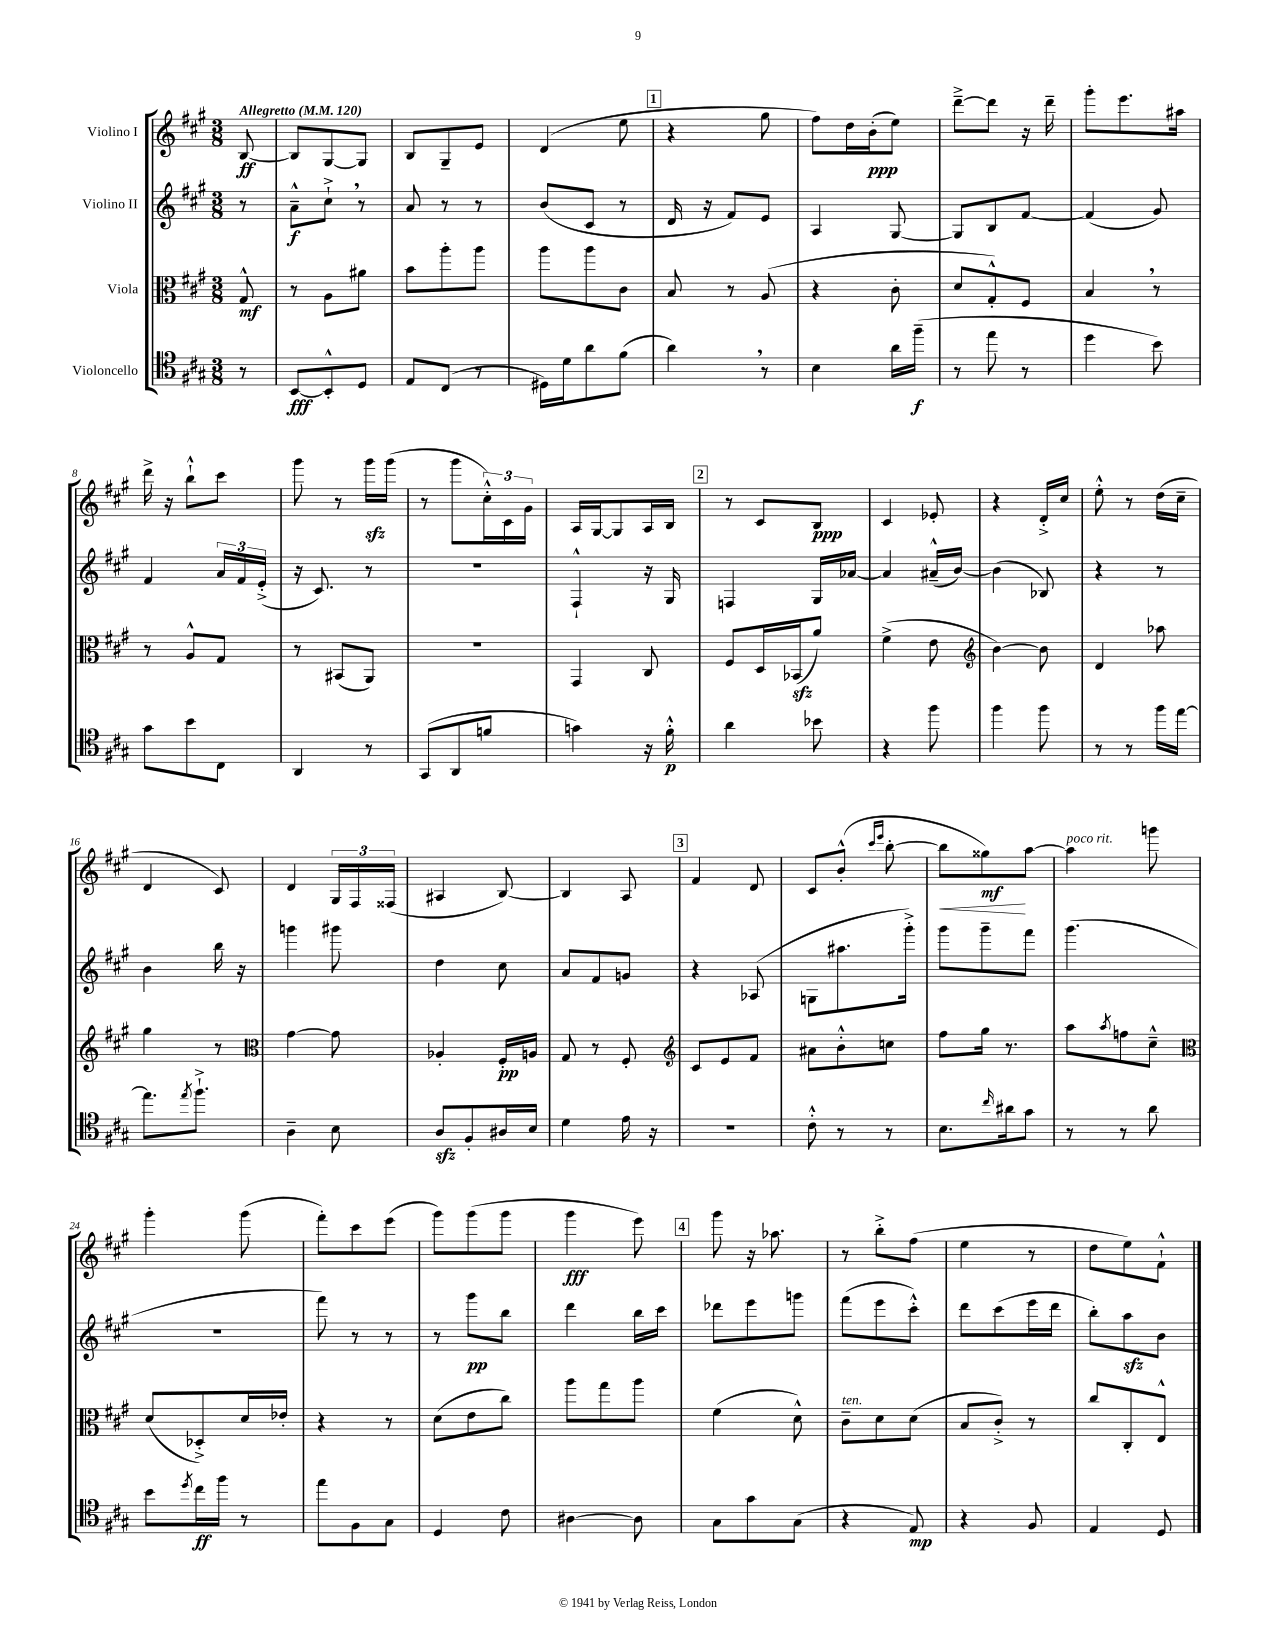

**kern	**dynam	**kern	**dynam	**kern	**dynam	**kern	**dynam
*part4	*part4	*part3	*part3	*part2	*part2	*part1	*part1
*staff4	*staff4	*staff3	*staff3	*staff2	*staff2	*staff1	*staff1
*I"Violoncello	*	*I"Viola	*	*I"Violino II	*	*I"Violino I	*
*clefC4	*	*clefC3	*	*clefG2	*	*clefG2	*
*k[f#c#g#]	*	*k[f#c#g#]	*	*k[f#c#g#]	*	*k[f#c#g#]	*
*M3/8	*	*M3/8	*	*M3/8	*	*M3/8	*
*MM120	*	*MM120	*	*MM120	*	*MM120	*
=	=	=	=	=	=	=	=
!	!	!	!	!	!	!LO:TX:a:B:t=Allegretto	!
8r	.	8G#^^/	mf	8r	.	[8B/	ff
=1	=1	=1	=1	=1	=1	=1	=1
[8BB/L	fff	8r	.	8a~^^\L	f	8B/L]	.
8BB'^^/]	.	8A\L	.	8cc#`^,\J	.	[8G#/	.
8D/J	.	8a#X\J	.	8r	.	8G#/J]	.
=2	=2	=2	=2	=2	=2	=2	=2
8E/L	.	8b\L	.	8a/	.	8B/L	.
(8C#/J	.	8aa'\	.	8r	.	8G#~/	.
8r	.	8aa\J	.	8r	.	8e/J	.
=3	=3	=3	=3	=3	=3	=3	=3
16D#X\LL)	.	8aa\L	.	(8b/L	.	(4d/	.
16d\J	.	.	.	.	.	.	.
8a\	.	8aa\	.	8c#/J	.	.	.
(8f#\J	.	8c#\J	.	8r	.	8ee\	.
!!LO:REH:place=s1:t=1
=4	=4	=4	=4	=4	=4	=4	=4
4a,\)	.	8B/	.	16d/	.	4r	.
.	.	.	.	16r	.	.	.
.	.	8r	.	8f#/L)	.	.	.
8r	.	(8A/	.	8e/J	.	8gg#\	.
=5	=5	=5	=5	=5	=5	=5	=5
4B\	.	4r	.	4A/	.	8ff#\L)	.
.	.	.	.	.	.	16dd\L	.
.	.	.	.	.	.	(16b'\J	ppp
16a\LL	.	8c#'\	.	[8G#/	.	8ee\J)	.
(16ff#~\JJ	f	.	.	.	.	.	.
=6	=6	=6	=6	=6	=6	=6	=6
8r	.	8d/L	.	8G#/L]	.	[8ddd~^\L	.
8ee\	.	8G#'^^/)	.	8B/	.	8ddd\J]	.
8r	.	8F#/J	.	[8f#/J	.	16r	.
.	.	.	.	.	.	16ddd~\	.
=7	=7	=7	=7	=7	=7	=7	=7
4dd\	.	4B,/	.	(4f#/]	.	8ggg#'\L	.
.	.	.	.	.	.	8.eee\	.
8b\)	.	8r	.	8g#/)	.	.	.
.	.	.	.	.	.	16aa#X\Jk	.
!!LO:LB:g=z
=8	=8	=8	=8	=8	=8	=8	=8
8g#\L	.	8r	.	4f#/	.	16ddd^\	.
.	.	.	.	.	.	16r	.
8b\	.	8A^^/L	.	.	.	8bb`^^\L	.
8C#\J	.	8G#/J	.	24a/LL	.	8ccc#\J	.
.	.	.	.	24f#/	.	.	.
.	.	.	.	(24e'^/JJ	.	.	.
=9	=9	=9	=9	=9	=9	=9	=9
4AA/	.	8r	.	16r	.	8ggg#\	.
.	.	.	.	8.c#/)	.	.	.
.	.	(8BB#X/L	.	.	.	8r	.
8r	.	8AA/J)	.	8r	.	16ggg#zz\LL	.
.	.	.	.	.	.	(16ggg#\JJ	.
=10	=10	=10	=10	=10	=10	=10	=10
(8GG#/L	.	4.r	.	4.r	.	8r	.
8AA/	.	.	.	.	.	8ggg#\L	.
8fn/J	.	.	.	.	.	24cc#'^^\L)	.
.	.	.	.	.	.	24c#\	.
.	.	.	.	.	.	24g#\JJ	.
=11	=11	=11	=11	=11	=11	=11	=11
4gn\)	.	4GG#/	.	4F#`^^/	.	16A/LL	.
.	.	.	.	.	.	[16G#/J	.
.	.	.	.	.	.	8G#/]	.
16r	.	8C#/	.	16r	.	16A/L	.
16f#'^^\	p	.	.	16G#/	.	16B/JJ	.
!!LO:REH:place=s1:t=2
=12	=12	=12	=12	=12	=12	=12	=12
4a\	.	8F#/L	.	4Fn/	.	8r	.
.	.	16D/L	.	.	.	8c#/L	.
.	.	(16BB-Xzz/J	.	.	.	.	.
8b-X\	.	8a/J)	.	16G#/LL	.	8B/J	ppp
.	.	.	.	[16a-X/JJ	.	.	.
=13	=13	=13	=13	=13	=13	=13	=13
4r	.	(4f#^\	.	4a-/]	.	4c#/	.
8ff#\	.	8e\	.	(16a#X~^^/LL	.	8e-X'/	.
.	.	.	.	[16b/JJ)	.	.	.
=14	=14	=14	=14	=14	=14	=14	=14
*	*	*clefG2	*	*	*	*	*
4ff#\	.	[4b\)	.	(4b\]	.	4r	.
8ff#\	.	8b\]	.	8B-X/)	.	16d'^/LL	.
.	.	.	.	.	.	16cc#/JJ	.
=15	=15	=15	=15	=15	=15	=15	=15
8r	.	4d/	.	4r	.	8ee'^^\	.
8r	.	.	.	.	.	8r	.
16ff#\LL	.	8aa-X\	.	8r	.	(16dd\LL	.
[16ee\JJ	.	.	.	.	.	16cc#~\JJ	.
!!LO:LB:g=z
=16	=16	=16	=16	=16	=16	=16	=16
8.ee\L]	.	4gg#\	.	4b\	.	4d/	.
8qee/	.	.	.	.	.	.	.
8.ff#`^\J	.	.	.	.	.	.	.
.	.	8r	.	16bb\	.	8c#/)	.
.	.	.	.	16r	.	.	.
=17	=17	=17	=17	=17	=17	=17	=17
*	*	*clefC3	*	*	*	*	*
4A~\	.	[4g#\	.	4gggn\	.	4d/	.
8B\	.	8g#\]	.	8ggg#X\	.	24G#/LL	.
.	.	.	.	.	.	24F#/	.
.	.	.	.	.	.	(24F##X/JJ	.
=18	=18	=18	=18	=18	=18	=18	=18
8Azz/L	.	4A-X'/	.	4dd\	.	4A#X/	.
8F#'/	.	.	.	.	.	.	.
16A#X/L	.	16F#'/LL	pp	8cc#\	.	[8B/)	.
16B/JJ	.	16An/JJ	.	.	.	.	.
=19	=19	=19	=19	=19	=19	=19	=19
4d\	.	8G#/	.	8a/L	.	4B/]	.
.	.	8r	.	8f#/	.	.	.
16e\	.	8F#'/	.	8gn/J	.	8A/	.
16r	.	.	.	.	.	.	.
!!LO:REH:place=s1:t=3
=20	=20	=20	=20	=20	=20	=20	=20
*	*	*clefG2	*	*	*	*	*
4.r	.	8c#/L	.	4r	.	4f#/	.
.	.	8e/	.	.	.	.	.
.	.	8f#/J	.	(8A-X/	.	8d/	.
=21	=21	=21	=21	=21	=21	=21	=21
8c#'^^\	.	8a#X\L	.	8Gn\L	.	8c#/L	.
8r	.	8b'^^\	.	8.aa#X\	.	(8b'^^/J	.
.	.	.	.	.	.	16qqccc#/LL	.
.	.	.	.	.	.	16qqeee/JJ	.
8r	.	8ccn\J	.	.	.	[8bb'\	.
.	.	.	.	16ggg#'^\Jk)	.	.	.
=22	=22	=22	=22	=22	=22	=22	=22
!	!	!	!	!	!	!	!LO:HP:b
8.B\L	.	8ff#\L	.	8ggg#\L	.	8bb\L]	<
.	.	16gg#\Jk	.	8ggg#~\	.	8gg##X\)	mf
16qqcc#/	.	.	.	.	.	.	.
16a#X\k	.	8.r	.	.	.	.	.
8g#\J	.	.	.	8fff#\J	.	[8aa\J	[
=23	=23	=23	=23	=23	=23	=23	=23
!	!	!	!	!	!	!LO:TX:a:i:t=poco rit.	!
8r	.	8aa\L	.	(4.ggg#\	.	4aa\]	.
.	.	8qaa/	.	.	.	.	.
8r	.	8ffn\	.	.	.	.	.
8a\	.	8cc#~^^\J	.	.	.	8gggn\	.
!!LO:LB:g=z
=24	=24	=24	=24	=24	=24	=24	=24
*	*	*clefC3	*	*	*	*	*
8b\L	.	(8d/L	.	4.r	.	4ggg#'\	.
8qdd/	.	.	.	.	.	.	.
16cc#\L	ff	8D-X'^/)	.	.	.	.	.
16ff#\JJ	.	.	.	.	.	.	.
8r	.	16d/L	.	.	.	(8ggg#\	.
.	.	16e-X'/JJ	.	.	.	.	.
=25	=25	=25	=25	=25	=25	=25	=25
8ee\L	.	4r	.	8fff#\)	.	8fff#'\L)	.
8F#\	.	.	.	8r	.	8ccc#\	.
8G#\J	.	8r	.	8r	.	(8eee\J	.
=26	=26	=26	=26	=26	=26	=26	=26
4D/	.	(8d\L	.	8r	.	8ggg#\L)	.
.	.	8e\	.	8ggg#\L	pp	(8ggg#\	.
8c#\	.	8cc#\J)	.	8bb\J	.	8ggg#\J	.
=27	=27	=27	=27	=27	=27	=27	=27
[4A#X\	.	8aa\L	.	4ddd\	.	4ggg#\	fff
.	.	8gg#\	.	.	.	.	.
8A#\]	.	8aa\J	.	16bb\LL	.	8eee\)	.
.	.	.	.	16ccc#\JJ	.	.	.
!!LO:REH:place=s1:t=4
=28	=28	=28	=28	=28	=28	=28	=28
8G#\L	.	(4f#\	.	8ddd-X\L	.	8ggg#\	.
8g#\	.	.	.	8eee\	.	16r	.
.	.	.	.	.	.	8.aa-X\	.
(8G#\J	.	8d^^\)	.	8gggn\J	.	.	.
=29	=29	=29	=29	=29	=29	=29	=29
!	!	!LO:TX:a:i:t=ten.	!	!	!	!	!
4r	.	8c#~\L	.	(8fff#\L	.	8r	.
.	.	8d\	.	8eee\	.	8bb'^\L	.
8E/)	mp	(8d\J	.	8ccc#'^^\J)	.	(8ff#\J	.
=30	=30	=30	=30	=30	=30	=30	=30
4r	.	8B/L	.	8ddd\L	.	4ee\	.
.	.	8c#'^/J)	.	(8ccc#\	.	.	.
8F#/	.	8r	.	16eee\L	.	8r	.
.	.	.	.	16ddd\JJ	.	.	.
=31	=31	=31	=31	=31	=31	=31	=31
4E/	.	8cc#/L	.	8bb'\L)	.	8dd\L	.
.	.	8C#'/	.	8aazz\	.	8ee\)	.
8D/	.	8E^^/J	.	8b\J	.	8f#`^^\J	.
==	==	==	==	==	==	==	==
*-	*-	*-	*-	*-	*-	*-	*-
